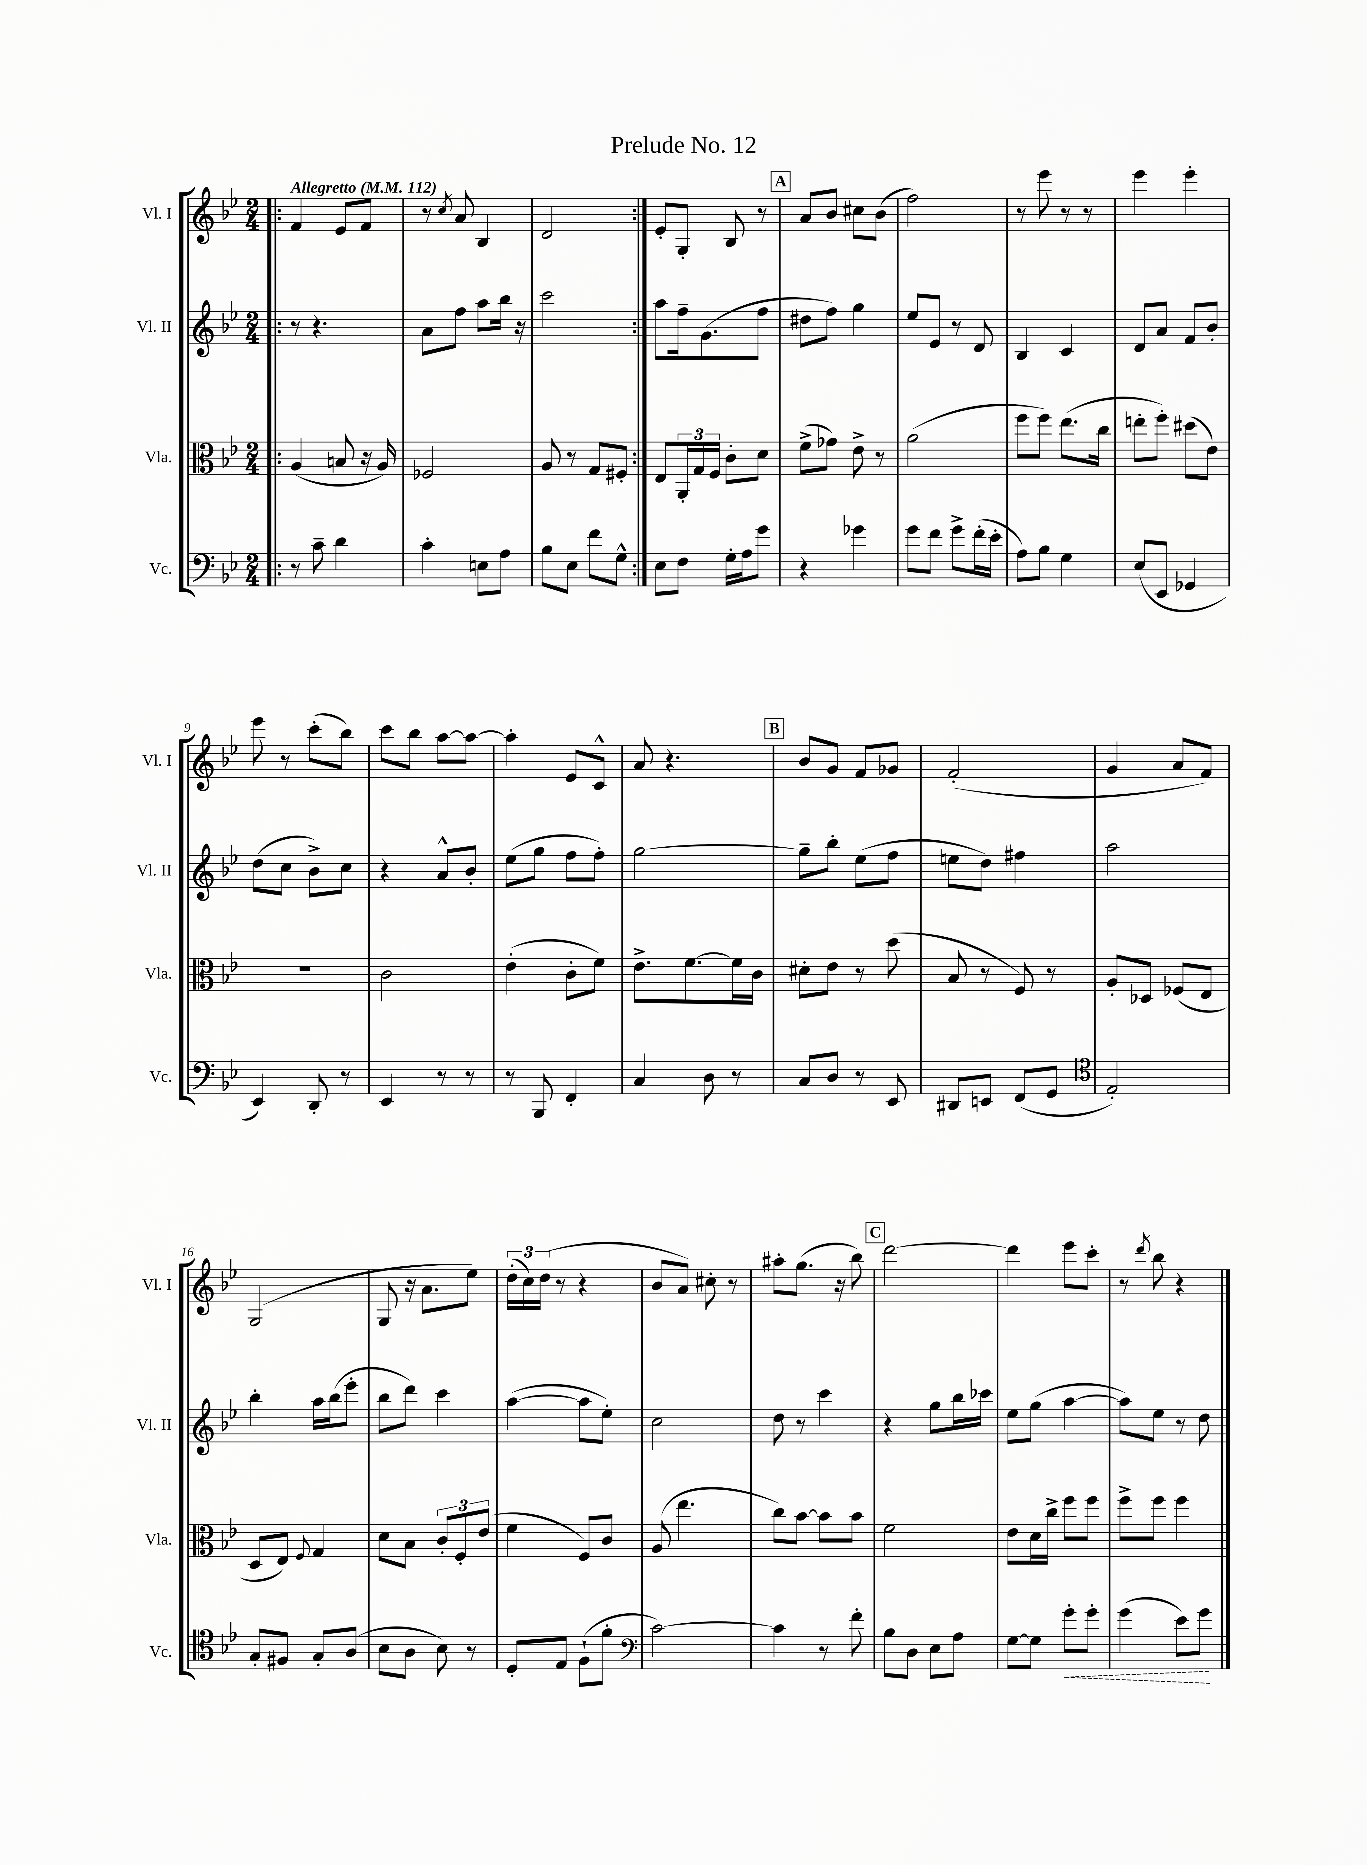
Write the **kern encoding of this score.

**kern	**dynam	**kern	**kern	**kern
*part4	*part4	*part3	*part2	*part1
*staff4	*staff4	*staff3	*staff2	*staff1
*I"Vc.	*	*I"Vla.	*I"Vl. II	*I"Vl. I
*I'Vc.	*	*I'Vla.	*I'Vl. II	*I'Vl. I
*clefF4	*	*clefC3	*clefG2	*clefG2
*k[b-e-]	*	*k[b-e-]	*k[b-e-]	*k[b-e-]
*M2/4	*	*M2/4	*M2/4	*M2/4
*MM112	*	*MM112	*MM112	*MM112
=1!|:	=1!|:	=1!|:	=1!|:	=1!|:
!	!	!	!	!LO:TX:a:B:t=Allegretto
8r	.	(4A/	8r	4f/
8c~\	.	.	4.r	.
4d\	.	8Bn/	.	8e-/L
.	.	16r	.	8f/J
.	.	16A/)	.	.
=2	=2	=2	=2	=2
4c'\	.	2F-X/	8a\L	8r
.	.	.	.	8qcc/
.	.	.	8ff\J	8a/
8En\L	.	.	8aa\L	4B-/
8A\J	.	.	16bb-\Jk	.
.	.	.	16r	.
=3	=3	=3	=3	=3
8B-\L	.	8A/	2ccc\	2d/
8E-\J	.	8r	.	.
8f\L	.	8G/L	.	.
8G^^\J	.	8F#X'/J	.	.
=4:|!	=4:|!	=4:|!	=4:|!	=4:|!
8E-\L	.	8E-/L	8aa\L	8e-'/L
8F\J	.	24AA'/L	16ff~\k	8G'/J
.	.	24G/	.	.
.	.	.	(8.g\	.
.	.	24F/JJ	.	.
16G'\LL	.	8c'\L	.	8B-/
16A\J	.	.	.	.
8g\J	.	8d\J	8ff\J	8r
!!LO:REH:place=s1:t=A
=5	=5	=5	=5	=5
4r	.	(8f^\L	8dd#X\L	8a/L
.	.	8g-X\J)	8ff\J)	8b-/J
4g-X\	.	8e-^\	4gg\	8cc#X\L
.	.	8r	.	(8b-\J
=6	=6	=6	=6	=6
8g\L	.	(2a\	8ee-/L	2ff\)
8f\J	.	.	8e-/J	.
8g^\L	.	.	8r	.
(16f'\L	.	.	8d/	.
16e-'\JJ	.	.	.	.
=7	=7	=7	=7	=7
8A\L)	.	8ff\L	4B-/	8r
8B-\J	.	8ff\J)	.	8eee-\
4G\	.	(8.ee-\L	4c/	8r
.	.	.	.	8r
.	.	16cc\Jk	.	.
=8	=8	=8	=8	=8
(8E-/L	.	8een'\L	8d/L	4eee-\
8EE-/J	.	8ff'\J)	8a/J	.
4GG-X/	.	(8dd#X\L	8f/L	4eee-'\
.	.	8e-\J)	8b-'/J	.
!!LO:LB:g=z
=9	=9	=9	=9	=9
4EE-/)	.	2r	(8dd\L	8eee-\
.	.	.	8cc\J	8r
8DD'/	.	.	8b-^\L)	(8ccc'\L
8r	.	.	8cc\J	8bb-\J)
=10	=10	=10	=10	=10
4EE-/	.	2c\	4r	8ccc\L
.	.	.	.	8bb-\J
8r	.	.	8a^^/L	[8aa\L
8r	.	.	8b-'/J	8aa\J_
=11	=11	=11	=11	=11
8r	.	(4e-'\	(8ee-\L	4aa'\]
8BBB-/	.	.	8gg\J	.
4FF'/	.	8c'\L	8ff\L	8e-/L
.	.	8f\J)	8ff'\J)	8c^^/J
=12	=12	=12	=12	=12
4C/	.	8.e-^\L	[2gg\	8a/
.	.	.	.	4.r
.	.	[8.f\	.	.
8D\	.	.	.	.
8r	.	16f\L]	.	.
.	.	16c\JJ	.	.
!!LO:REH:place=s1:t=B
=13	=13	=13	=13	=13
8C/L	.	8d#X'\L	8gg~\L]	8b-/L
8D/J	.	8e-\J	8bb-'\J	8g/J
8r	.	8r	(8ee-\L	8f/L
8EE-/	.	(8dd\	8ff\J	8g-X/J
=14	=14	=14	=14	=14
8DD#X/L	.	8B-/	8een\L	(2f'/
8EEn/J	.	8r	8dd\J)	.
(8FF/L	.	8F/)	4ff#X\	.
8GG/J	.	8r	.	.
=15	=15	=15	=15	=15
*clefC4	*	*	*	*
2E-'/)	.	8A'/L	2aa\	4g/
.	.	8D-X/J	.	.
.	.	(8F-X/L	.	8a/L
.	.	8E-/J	.	8f/J)
!!LO:LB:g=z
=16	=16	=16	=16	=16
8G'/L	.	8D/L	4bb-'\	(2G/
8F#X/J	.	8E-/J)	.	.
.	.	8qqF/	.	.
8G'/L	.	4G/	16aa\LL	.
.	.	.	(16bb-\J	.
(8A/J	.	.	8eee-'\J	.
=17	=17	=17	=17	=17
8B-\L	.	8d\L	8bb-\L	8G/
8A\J	.	8B-\J	8ddd\J)	16r
.	.	.	.	8.a\L
8B-\)	.	12c'/L	4ccc\	.
.	.	12F'/	.	.
8r	.	.	.	8ee-\J)
.	.	(12e-/J	.	.
=18	=18	=18	=18	=18
8D'/L	.	4f\	([4aa\	(24dd'\LL
.	.	.	.	24cc\)
.	.	.	.	(24dd\JJ
8E-/J	.	.	.	8r
(8F`\L	.	8F/L)	8aa\L]	4r
8f'\J	.	8c/J	8ee-'\J)	.
=19	=19	=19	=19	=19
*clefF4	*	*	*	*
[2c\)	.	(8A/	2cc\	8b-/L
.	.	4.ee-\	.	8a/J)
.	.	.	.	8cc#X'\
.	.	.	.	8r
=20	=20	=20	=20	=20
4c\]	.	8cc\L)	8dd\	8aa#X'\L
.	.	[8b-\J	8r	(8.gg\J
8r	.	8b-\L]	4ccc\	.
.	.	.	.	16r
8f'\	.	8b-\J	.	8bb-\)
!!LO:REH:place=s1:t=C
=21	=21	=21	=21	=21
8B-\L	.	2f\	4r	[2ddd\
8D\J	.	.	.	.
8E-\L	.	.	8gg\L	.
8A\J	.	.	16bb-\L	.
.	.	.	16ccc-X\JJ	.
=22	=22	=22	=22	=22
[8G\L	.	8e-\L	8ee-\L	4ddd\]
8G\J]	.	16d\L	(8gg\J	.
.	.	16cc^\JJ	.	.
!	!LO:HP:b	!	!	!
8g'\L	<	8ff\L	[4aa\	8eee-\L
8g'\J	.	8ff\J	.	8ccc'\J
=23	=23	=23	=23	=23
(4g\	.	8ff^\L	8aa\L])	8r
.	.	.	.	8qddd/
.	.	8ff\J	8ee-\J	8bb-\
8e-\L)	.	4ff\	8r	4r
8g\J	.	.	8dd\	.
.	[	.	.	.
==	==	==	==	==
*-	*-	*-	*-	*-
